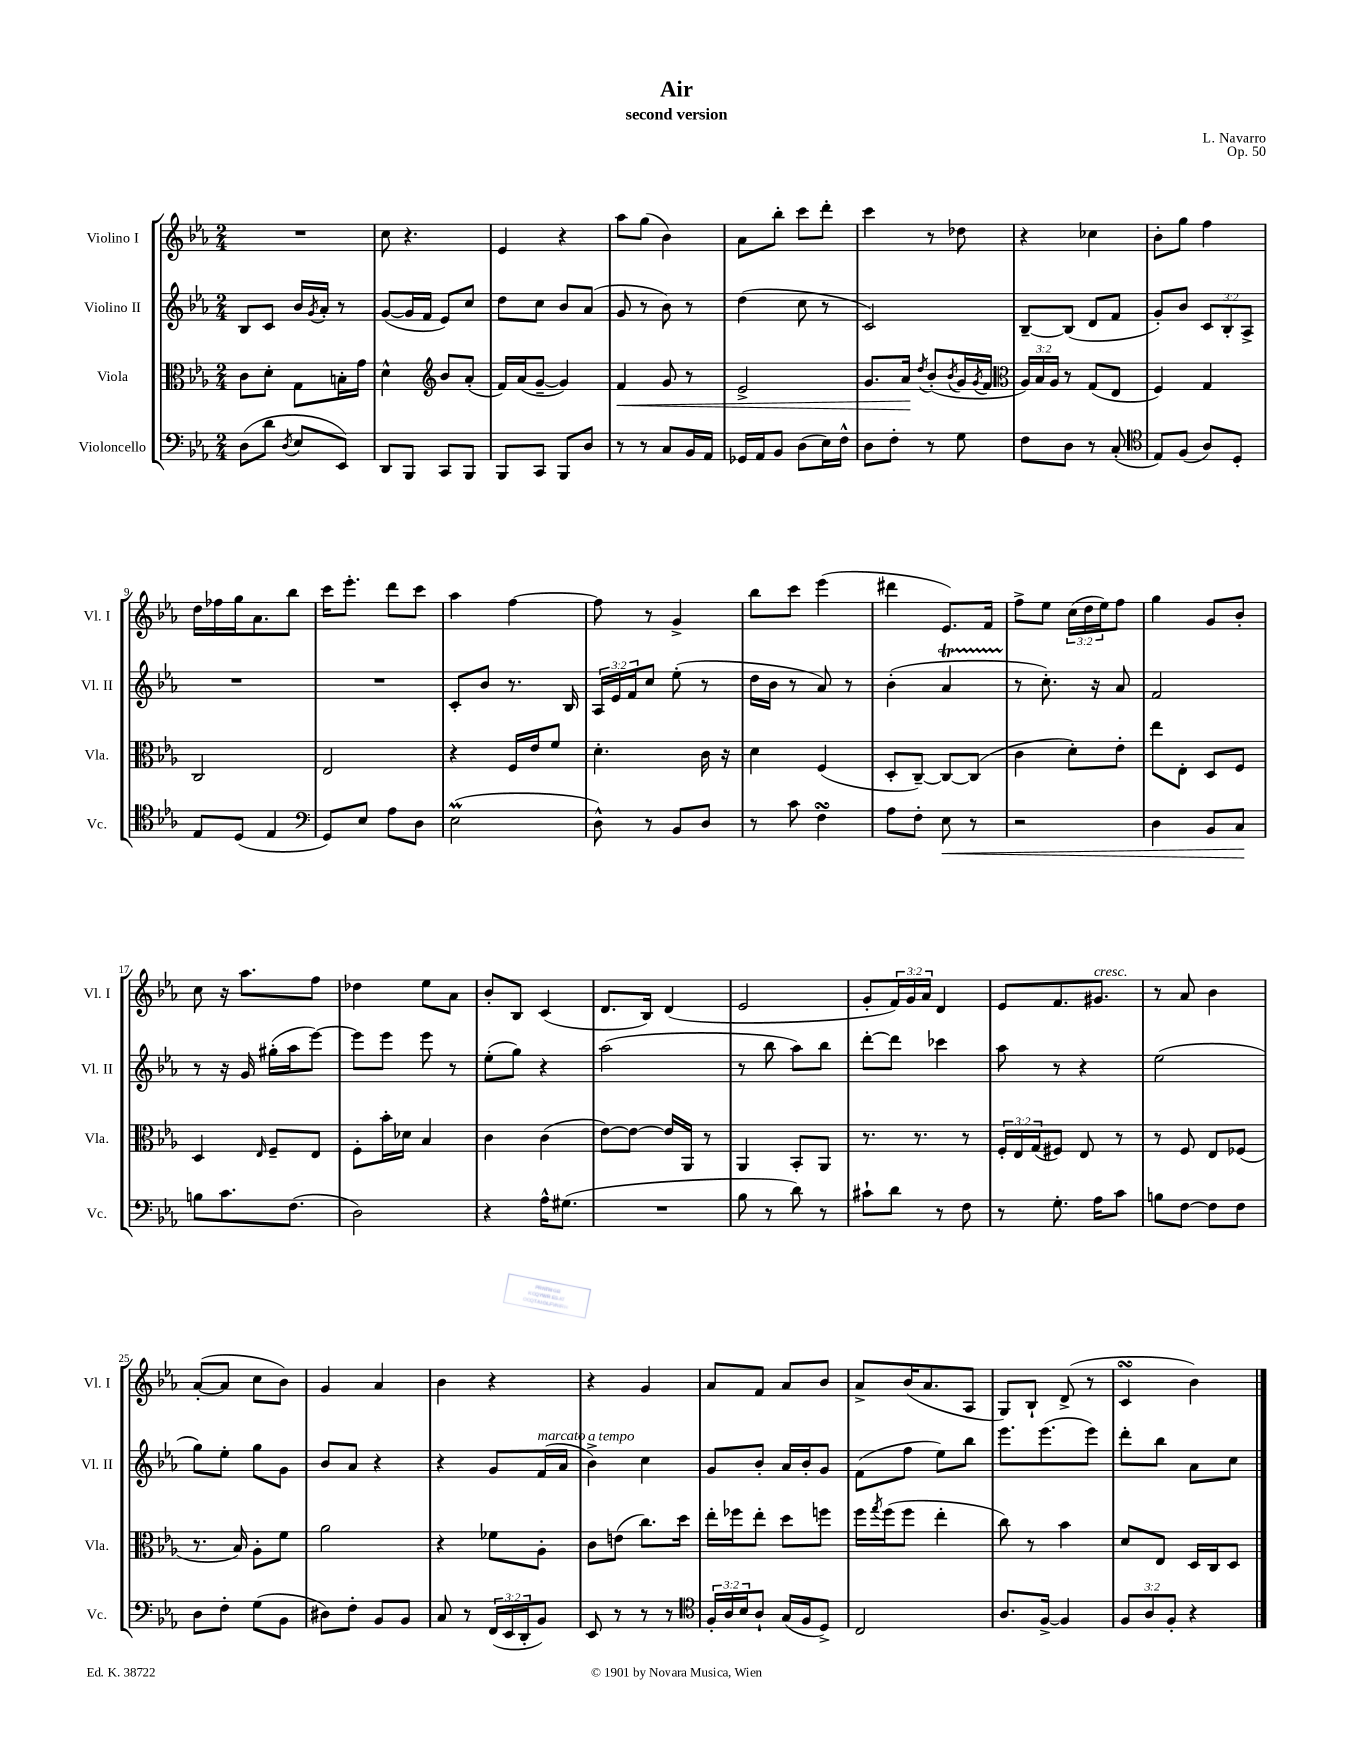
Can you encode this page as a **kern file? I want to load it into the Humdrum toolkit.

**kern	**kern	**kern	**kern
*staff4	*staff3	*staff2	*staff1
*clefF4	*clefC3	*clefG2	*clefG2
*k[b-e-a-]	*k[b-e-a-]	*k[b-e-a-]	*k[b-e-a-]
*M2/4	*M2/4	*M2/4	*M2/4
(8D	8c	8B-	2r
8d	8d'	8c	.
8qD	.	.	.
8E-	8G	16b-	.
.	.	8qg	.
.	.	16a-'	.
8EE-)	16B'	8r	.
.	16g	.	.
=	=	=	=
8DD	4d^^	([8g	8cc
8BBB-	.	16g]	4.r
.	.	16f	.
*	*clefG2	*	*
8CC	8b-	8e-)	.
8BBB-	(8a-'	8cc	.
=	=	=	=
8BBB-	16f)	8dd	4e-
.	(16a-	.	.
8CC	[8g~	8cc	.
8BBB-	4g])	8b-	4r
8D	.	(8a-	.
=	=	=	=
8r	4f	8g	8aa-
8r	.	8r	(8gg
8C	8g	8b-)	4b-)
16BB-	8r	8r	.
16AA-	.	.	.
=	=	=	=
16GG-	2e-^	(4dd	8a-
16AA-	.	.	.
8BB-	.	.	8bb-'
(8D	.	8cc	8ccc
16E-)	.	8r	8ddd'
16F^^	.	.	.
=	=	=	=
8D	8.g	2c)	4ccc
8F'	.	.	.
.	16a-	.	.
.	8qdd	.	.
8r	(8b-'	.	8r
.	8qb-	.	.
8G	16g	.	8dd-
.	8qg	.	.
.	16f	.	.
=	=	=	=
*	*clefC3	*	*
8F	24A-)	[8B-~	4r
.	24B-	.	.
.	24A-	.	.
8D	8r	(8B-]	.
8r	(8G	8d	4cc-
(8C'	8E-	8f	.
=	=	=	=
*clefC4	*	*	*
8E-)	4F)	8g')	8b-'
(8F	.	8b-	8gg
8A-)	4G	12c	4ff
.	.	12B-'	.
8D'	.	.	.
.	.	12A-^	.
=	=	=	=
8E-	2C	2r	16dd
.	.	.	16ff-
(8D	.	.	16gg
.	.	.	8.a-
4E-	.	.	.
.	.	.	8bb-
=	=	=	=
*clefF4	*	*	*
8GG)	2E-	2r	16ccc
.	.	.	8.eee-'
8E-	.	.	.
8A-	.	.	8ddd
8D	.	.	8ccc
=	=	=	=
(2E-	4r	8c'	4aa-
.	.	8b-	.
.	16F	8.r	[4ff
.	16e-	.	.
.	8f	.	.
.	.	16B-	.
=	=	=	=
8D^^)	4.d'	24A-	8ff]
.	.	24e-	.
.	.	24f	.
8r	.	8cc	8r
8BB-	.	(8ee-'	4g^
8D	16c	8r	.
.	16r	.	.
=	=	=	=
8r	4d	16dd	8bb-
.	.	16b-	.
8c	.	8r	8ccc
4F	(4F	8a-)	(4eee-
.	.	8r	.
=	=	=	=
8A-	8D'	(4b-'	4ddd#
8F'	[8C~)	.	.
8E-	8C_	4a-	8.e-)
8r	(8C]	.	.
.	.	.	16f
=	=	=	=
2r	4c	8r	8ff^
.	.	8.cc')	8ee-
.	8d')	.	(24cc
.	.	.	24dd
.	.	16r	.
.	.	.	24ee-)
.	8e-'	8a-	8ff
=	=	=	=
4D	8ee-	2f	4gg
.	8E-'	.	.
8BB-	8D	.	8g
8C	8F	.	8b-'
=	=	=	=
8B	4D	8r	8cc
8.c	.	16r	16r
.	.	16g	8.aa-
.	16qqE-	.	.
.	8F~	(16gg#'	.
(8.F	.	16aa-	.
.	8E-	[8eee-)	8ff
=	=	=	=
2D)	8F'	8eee-]	4dd-
.	16b-'	8eee-	.
.	16d-	.	.
.	4B-	8eee-	8ee-
.	.	8r	8a-
=	=	=	=
4r	4c	(8ee-'	8b-'
.	.	8gg)	8B-
16A-^^	(4c	4r	(4c
(8.G#	.	.	.
=	=	=	=
2r	[8e-)	(2aa-	8.d
.	8e-_	.	.
.	.	.	16B-)
.	16e-]	.	(4d
.	16AA-	.	.
.	8r	.	.
=	=	=	=
8B-	4AA-	8r	2e-
8r	.	8bb-	.
8d)	8BB-'	8aa-)	.
8r	8AA-	8bb-	.
=	=	=	=
8c#`	8.r	[8ddd'	8g'
8d	.	8ddd]	24f)
.	.	.	24g
.	8.r	.	.
.	.	.	24a-
8r	.	4ccc-	4d
8F	8r	.	.
=	=	=	=
8r	24F'	8aa-	8e-
.	24E-	.	.
.	(24G	.	.
8.G'	8F#)	8r	8.f
.	8E-	4r	.
16A-	.	.	8.g#
8c	8r	.	.
=	=	=	=
8B	8r	(2ee-	8r
[8F	8F	.	8a-
8F]	8E-	.	4b-
8F	(8F-	.	.
=	=	=	=
8D	8.r	8gg)	([8a-'
8F'	.	8ee-'	8a-]
.	16B-)	.	.
(8G	8A-'	8gg	8cc
8BB-	8f	8g	8b-)
=	=	=	=
8D#)	2a-	8b-	4g
8F'	.	8a-	.
8BB-	.	4r	4a-
8BB-	.	.	.
=	=	=	=
8C	4r	4r	4b-
8r	.	.	.
(24FF	8f-	8g	4r
24EE-	.	.	.
24DD'	.	.	.
8BB-)	8A-'	(16f	.
.	.	16a-	.
=	=	=	=
8EE-	8c	4b-^)	4r
8r	(8e	.	.
8r	8.cc)	4cc	4g
8r	.	.	.
.	16dd	.	.
=	=	=	=
*clefC4	*	*	*
24F'	16ee-'	8g	8a-
24A-	.	.	.
.	16ff-	.	.
24B-	.	.	.
8A-`	8ee-'	8b-'	8f
(16G	8dd	16a-	8a-
16F	.	16b-'	.
8D^)	8ff	8g	8b-
=	=	=	=
2C	16ff	(8f	8a-^
.	8qgg	.	.
.	(16ff	.	.
.	8ff	8ff	(16b-
.	.	.	8.a-
.	4ee-'	8ee-)	.
.	.	8bb-	8A-
=	=	=	=
8.A-	8cc)	8.eee-	8G)
.	8r	.	8B-`
[16F^	.	(8.eee-	.
4F]	4b-	.	(8d^
.	.	8eee-)	8r
=	=	=	=
12F	8d	8ddd'	4c
12A-	.	.	.
.	8E-	8bb-	.
12F'	.	.	.
4r	16D	8a-	4b-)
.	16C	.	.
.	8D	8cc	.
==	==	==	==
*-	*-	*-	*-
